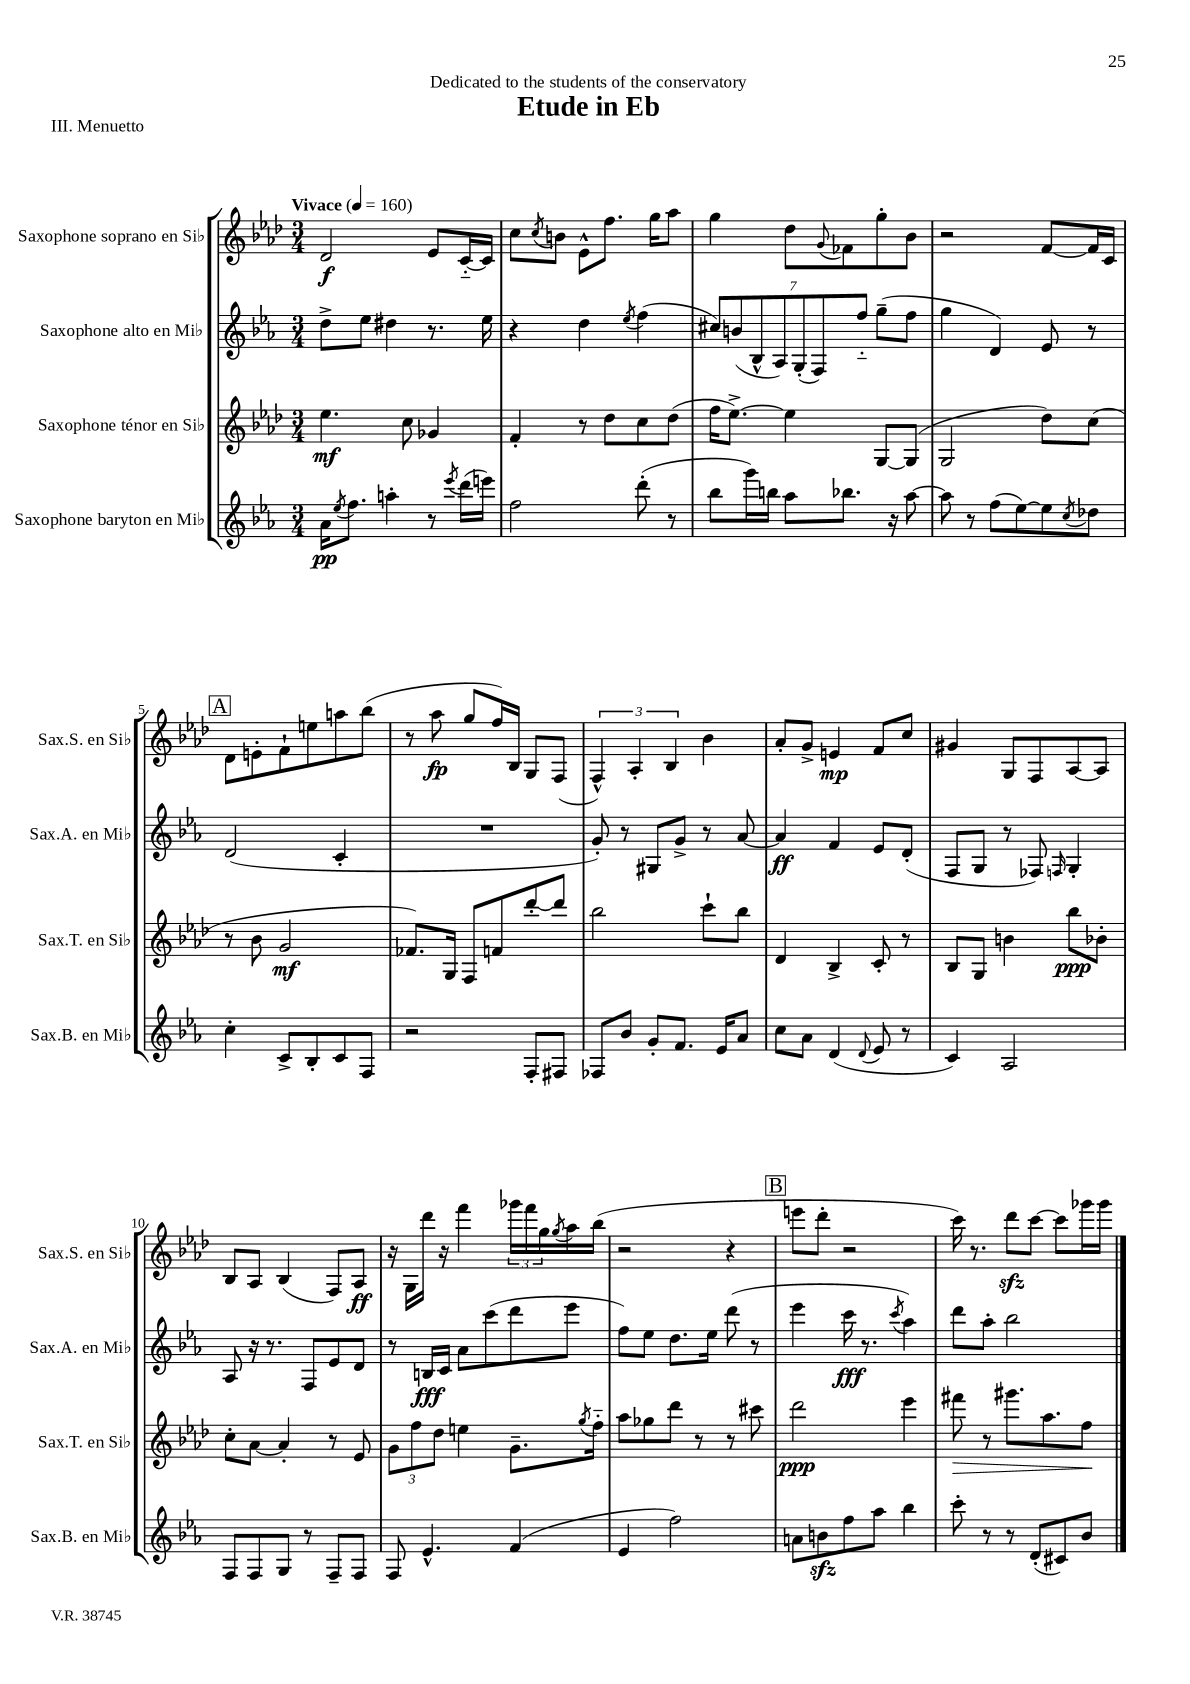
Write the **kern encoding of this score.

**kern	**kern	**kern	**kern
*staff4	*staff3	*staff2	*staff1
*clefG2	*clefG2	*clefG2	*clefG2
*k[b-e-a-]	*k[b-e-a-d-]	*k[b-e-a-]	*k[b-e-a-d-]
*M3/4	*M3/4	*M3/4	*M3/4
*MM160	*MM160	*MM160	*MM160
16a-	4.ee-	8dd^	2d-
8qee-	.	.	.
8.ff	.	.	.
.	.	8ee-	.
4aa'	.	4dd#	.
.	8cc	.	.
8r	4g-	8.r	8e-
8qeee-	.	.	.
(16ddd	.	.	[16c'~
16eee)	.	16ee-	16c]
=	=	=	=
2ff	4f'	4r	8cc
.	.	.	8qcc
.	.	.	8b
.	8r	4dd	8e-^^
.	8dd-	.	8.ff
.	.	8qee-	.
(8ddd'	8cc	(4ff	.
.	.	.	16gg
8r	(8dd-	.	8aa-
=	=	=	=
8bb-	16ff	14cc#)	4gg
.	[8.ee-^)	.	.
.	.	(14b	.
16ggg)	.	.	.
.	.	14B-^^	.
16bb	.	.	.
.	.	14A-)	.
8aa-	4ee-]	.	8dd-
.	.	(14G'	.
.	.	14F)	.
.	.	.	8qqg
8.bb-	.	.	8f-
.	.	14ff'~	.
.	[8G	(8gg~	8gg'
16r	.	.	.
[8aa-	(8G]	8ff	8b-
=	=	=	=
8aa-]	2G	4gg	2r
8r	.	.	.
(8ff	.	4d)	.
[8ee-)	.	.	.
8ee-]	8dd-)	8e-	[8f
8qcc	.	.	.
8dd-	(8cc	8r	16f]
.	.	.	16c
=	=	=	=
4cc'	8r	(2d	8d-
.	8b-	.	8e'
8c^	2g	.	8f`
8B-'	.	.	8ee
8c	.	4c'	8aa
8F	.	.	(8bb-
=	=	=	=
2r	8.f-)	2.r	8r
.	.	.	8aa-
.	16G	.	.
.	8F	.	8gg
.	8f	.	16ff)
.	.	.	16B-
8F'	[8ddd-'	.	8G
8F#	8ddd-]	.	(8F
=	=	=	=
8F-	2bb-	8g')	6F^^)
8b-	.	8r	.
.	.	.	6A-'
8g'	.	8G#	.
.	.	.	6B-
8.f	.	8g^	.
.	8ccc`	8r	4b-
16e-	.	.	.
8a-	8bb-	[8a-	.
=	=	=	=
8cc	4d-	4a-]	8a-'
8a-	.	.	8g^
(4d	4B-^	4f	4e
8qqd	.	.	.
8e-	8c'	8e-	8f
8r	8r	(8d'	8cc
=	=	=	=
4c)	8B-	8F	4g#
.	8G	8G	.
2A-	4b	8r	8G
.	.	8F-)	8F
.	.	16qqF	.
.	8bb-	4G'	[8A-
.	8b-'	.	8A-]
=	=	=	=
8F	8cc'	8A-	8B-
8F	[8a-	16r	8A-
.	.	8.r	.
8G	4a-']	.	(4B-
8r	.	8F	.
8F~	8r	8e-	8F)
8F	8e-	8d	8A-
=	=	=	=
8F	12g	8r	16r
.	.	.	16G
.	12ff	.	.
4.e-^^	.	16B	16ddd-
.	12dd-	.	.
.	.	16c	16r
.	4ee	8a-	4fff
.	.	(8ccc	.
(4f	8.g~	8ddd	24ggg-
.	.	.	24fff
.	.	.	24gg
.	.	.	8qgg
.	.	8eee-	16aa-
.	8qgg	.	.
.	16ff'~	.	(16bb-
=	=	=	=
4e-	8aa-	8ff)	2r
.	8gg-	8ee-	.
2ff)	8ddd-	8.dd	.
.	8r	.	.
.	.	16ee-	.
.	8r	(8ddd	4r
.	8ccc#	8r	.
=	=	=	=
8a	2ddd-	4eee-	8eee
8b	.	.	8ddd-'
8ff	.	16ccc	2r
.	.	8.r	.
8aa-	.	.	.
.	.	8qccc	.
4bb-	4eee-	4aa-)	.
=	=	=	=
8ccc'	8fff#	8ddd	16ccc)
.	.	.	8.r
8r	8r	8aa-'	.
8r	8.ggg#	2bb-	8ddd-
(8d'	.	.	[8ccc
.	8.aa-	.	.
8c#)	.	.	8ccc]
8b-	8ff	.	16ggg-
.	.	.	16ggg-
==	==	==	==
*-	*-	*-	*-
